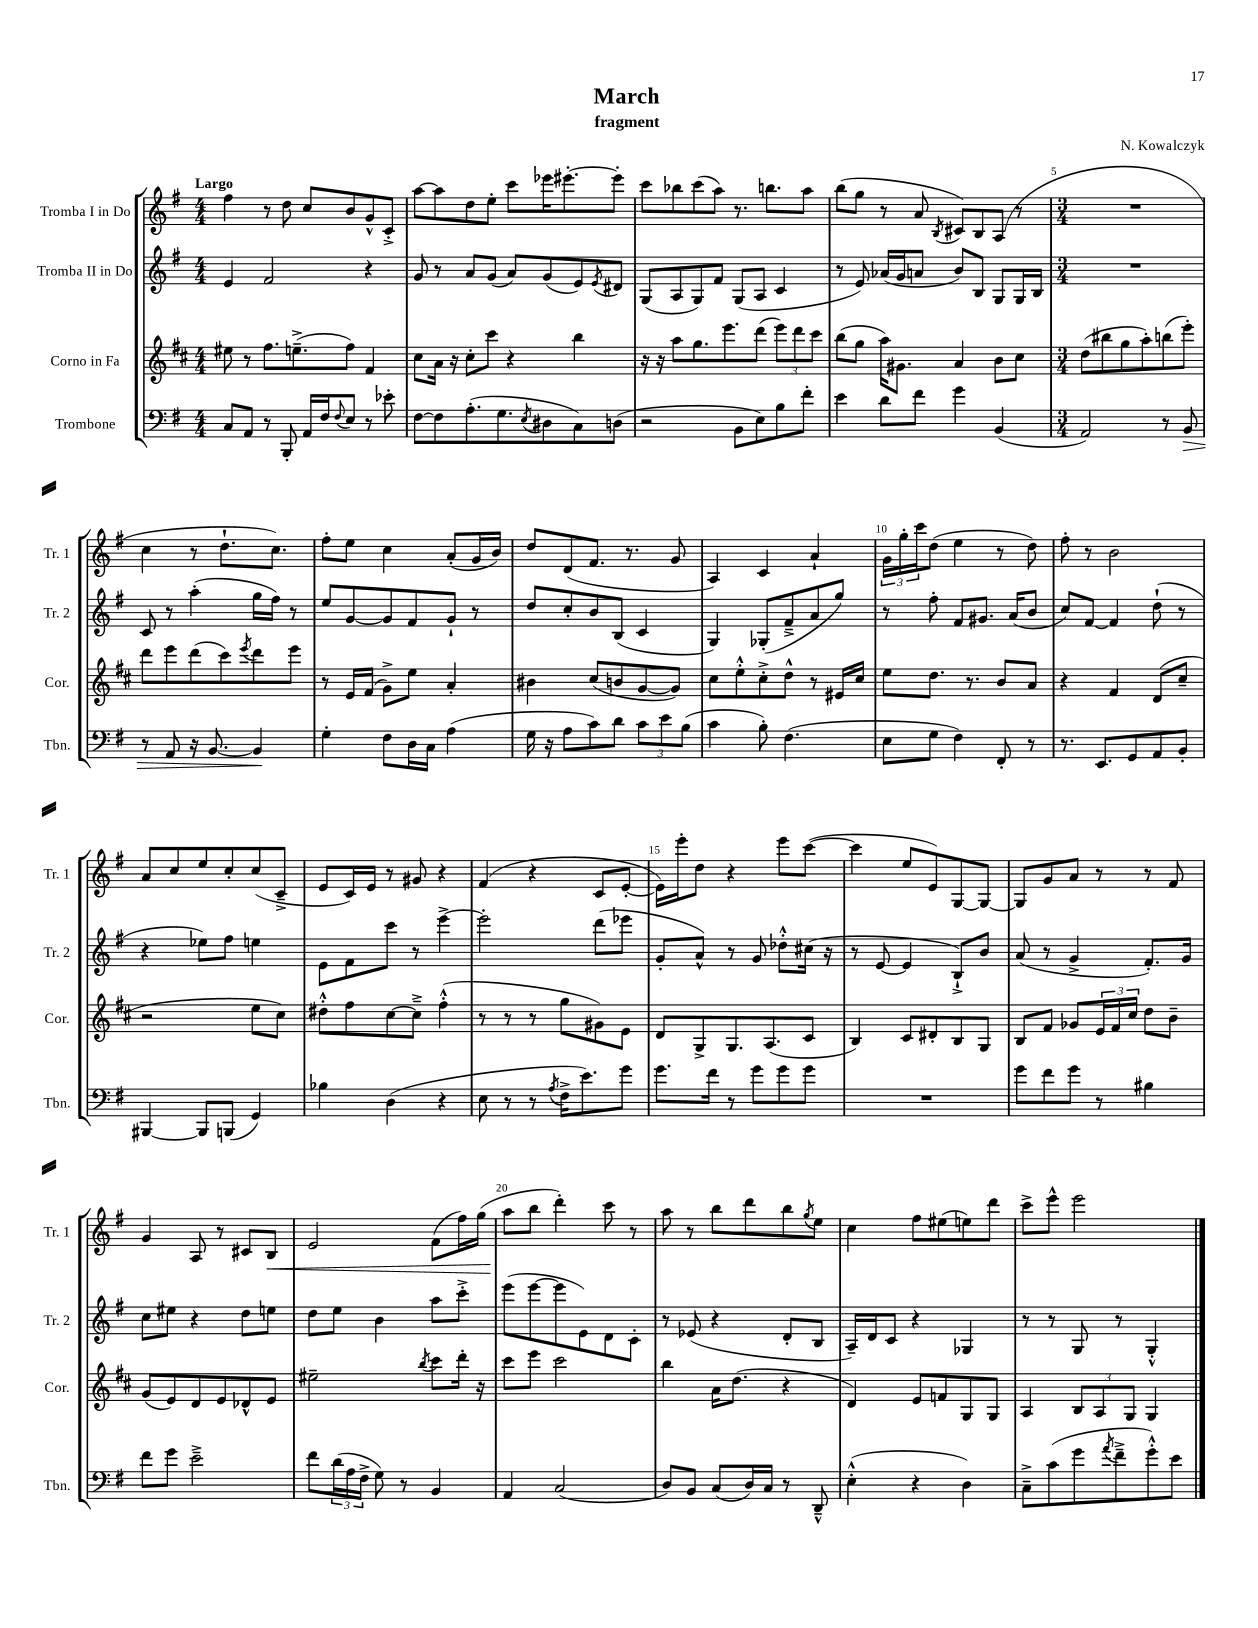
\header { title = "March" composer = "N. Kowalczyk" subtitle = "fragment" }
<<
\new StaffGroup <<
\new Staff = "s0" \with { instrumentName = "Tromba I in Do" shortInstrumentName = "Tr. 1" } {
    \clef treble \key g \major \numericTimeSignature \time 4/4 \tempo "Largo"
    fis''4 r8 d''8 c''8 b'8 g'8-^ c'8-.-> |
    a''8~ a''8 d''8 e''8-. c'''8 ees'''16 eis'''8.~-. eis'''8-. |
    c'''8 bes''8 c'''8( a''8) r8. b''8. a''8 |
    b''8( g''8 r8 a'8 \acciaccatura { b8 } cis'8) b8 a8( r8 |
    \numericTimeSignature \time 3/4 R2. |
    c''4 r8 d''8.-! c''8.) |
    fis''8-. e''8 c''4 a'8-.( g'16 b'16) |
    d''8 d'8( fis'8. r8. g'8 |
    a4) c'4 a'4-! |
    \tuplet 3/2 { g'16 g''16-. c'''16 } d''8( e''4 r8 d''8) |
    fis''8-. r8 b'2 |
    a'8 c''8 e''8 c''8-. c''8( c'8---> |
    e'8 c'16) e'16 r8 gis'8 r4 |
    fis'4( r4 c'8 e'8~-. |
    e'16) e'''16-. d''8 r4 e'''8 c'''8~( |
    c'''4 e''8 e'8) g8~ g8~ |
    g8 g'8 a'8 r8 r8 fis'8 |
    g'4 a8 r8 cis'8 b8\< |
    e'2 fis'8( fis''16) g''16( |
    a''8\! b''8 d'''4-.) c'''8 r8 |
    a''8 r8 b''8 d'''8 b''8 \acciaccatura { g''8 } e''8 |
    c''4 fis''8 eis''8( e''8) d'''8 |
    c'''8-> e'''8-^ e'''2 \bar "|." |
}
\new Staff = "s1" \with { instrumentName = "Tromba II in Do" shortInstrumentName = "Tr. 2" } {
    \clef treble \key g \major \numericTimeSignature \time 4/4
    e'4 fis'2 r4 |
    g'8 r8 a'8 g'8( a'8) g'8( e'8) \acciaccatura { e'8 } dis'8 |
    g8( a8 g8) fis'8 g8( a8 c'4 |
    r8 e'8) aes'16( g'16 a'8 b'8) b8 g8 g16 b16 |
    \numericTimeSignature \time 3/4 R2. |
    c'8 r8 a''4-.( g''16 fis''16) r8 |
    e''8 g'8~ g'8 fis'8 g'8-! r8 |
    d''8 c''8-. b'8 b8( c'4 |
    g4) ges8-.( fis'8---> a'8 g''8) |
    r8 fis''8-. fis'8 gis'8. a'16( b'8 |
    c''8) fis'8~ fis'4 d''8-!( r8 |
    r4 ees''8) fis''8 e''4 |
    e'8 fis'8 c'''8 r8 e'''4~-> |
    e'''2-. d'''8( ees'''8 |
    g'8-. a'8-^) r8 g'8 des''8-.-^ cis''16( r16 |
    r8 e'8~ e'4 b8-!->) b'8 |
    a'8( r8 g'4-> fis'8.-.) g'16 |
    c''8 eis''8 r4 d''8 e''8 |
    d''8 e''8 b'4 a''8 c'''8-.-> |
    e'''8( e'''8~ e'''8 e'8) d'8 c'8-. |
    r8 ees'8( r4 d'8-. b8 |
    a16--) d'16 c'8 r4 ges4 |
    r8 r8 g8 r8 g4-.-^ \bar "|." |
}
\new Staff = "s2" \with { instrumentName = "Corno in Fa" shortInstrumentName = "Cor." } {
    \clef treble \key d \major \numericTimeSignature \time 4/4
    eis''8 r8 fis''8. e''8.--->( fis''8) fis'4 |
    cis''8 a'16 r16 cis''8-. cis'''8 r4 b''4 |
    r16 r16 a''8 g''8. e'''8. d'''8( \tuplet 3/2 { e'''8) d'''8 cis'''8 } |
    b''8( g''8 a''16) gis'8. a'4 b'8 cis''8 |
    \numericTimeSignature \time 3/4 d''8( bis''8 g''8 a''8-.) b''8( e'''8-.) |
    d'''8 e'''8 d'''8( cis'''8) \acciaccatura { e'''8 } d'''8 e'''8 |
    r8 e'16 fis'16( g'8->) e''8 a'4-. |
    bis'4 cis''8( b'8 g'8~ g'8) |
    cis''8 e''8-.-^ cis''8-.-> d''8-^ r8 eis'16 cis''16 |
    e''8 d''8. r8. b'8 a'8 |
    r4 fis'4 d'8( cis''8-- |
    r2 e''8 cis''8) |
    dis''8-.-^ fis''8 cis''8~ cis''8---> fis''4-.-^( |
    r8 r8 r8 g''8 gis'8) e'8 |
    d'8 g8-> g8. a8.( cis'8 |
    b4) cis'8 dis'8-. b8 g8 |
    b8 fis'8 ges'8 \tuplet 3/2 { e'16 fis'16 cis''16 } d''8 b'8-- |
    g'8( e'8) d'8 e'8 des'8-^ e'8 |
    eis''2-- \acciaccatura { b''8 } cis'''8 d'''16-. r16 |
    cis'''8 e'''8 cis'''2 |
    b''4 a'16 d''8.( r4 |
    d'4) e'8 f'8 g8 g8 |
    a4 \tuplet 3/2 { b8 a8 g8 } g4 \bar "|." |
}
\new Staff = "s3" \with { instrumentName = "Trombone" shortInstrumentName = "Tbn." } {
    \clef bass \key g \major \numericTimeSignature \time 4/4
    c8 a,8 r8 b,,8-. a,16 fis16 \appoggiatura { fis8 } e8 r8 ees'8-. |
    fis8~ fis8 a8.-.( g8. \acciaccatura { e8 } dis8 c8) d8( |
    r2 b,8 e8) b8 fis'8-. |
    e'4 d'8 fis'8 g'4 b,4( |
    \numericTimeSignature \time 3/4 a,2) r8 b,8\> |
    r8 a,8 r16 b,8.~ b,4\! |
    g4-. fis8 d16 c16 a4( |
    g16 r16 a8 c'8) d'8 \tuplet 3/2 { c'8 e'8 b8( } |
    c'4 b8-.) fis4.( |
    e8 g8 fis4) fis,8-. r8 |
    r8. e,8. g,8 a,8 b,8-. |
    bis,,4~ bis,,8 b,,8( g,4) |
    bes4 d4( r4 |
    e8 r8 r8 \acciaccatura { a8 } fis16-> e'8.) g'8 |
    g'8. fis'16 r8 g'8 g'8 g'8 |
    R2. |
    g'8 fis'8 g'8 r8 bis4 |
    fis'8 g'8 e'2---> |
    fis'8 \tuplet 3/2 { d'16( a16 fis16-> } g8) r8 b,4 |
    a,4 c2( |
    d8) b,8 c8( d16) c16 r8 d,8---^ |
    e4-.-^( r4 d4) |
    c8---> c'8( g'8 \acciaccatura { a'8 } fis'8---> g'8-.-^) e'8 \bar "|." |
}
>>
>>
\layout { \context { \Score \override BarNumber.break-visibility = ##(#f #t #t) barNumberVisibility = #(every-nth-bar-number-visible 5) } }
